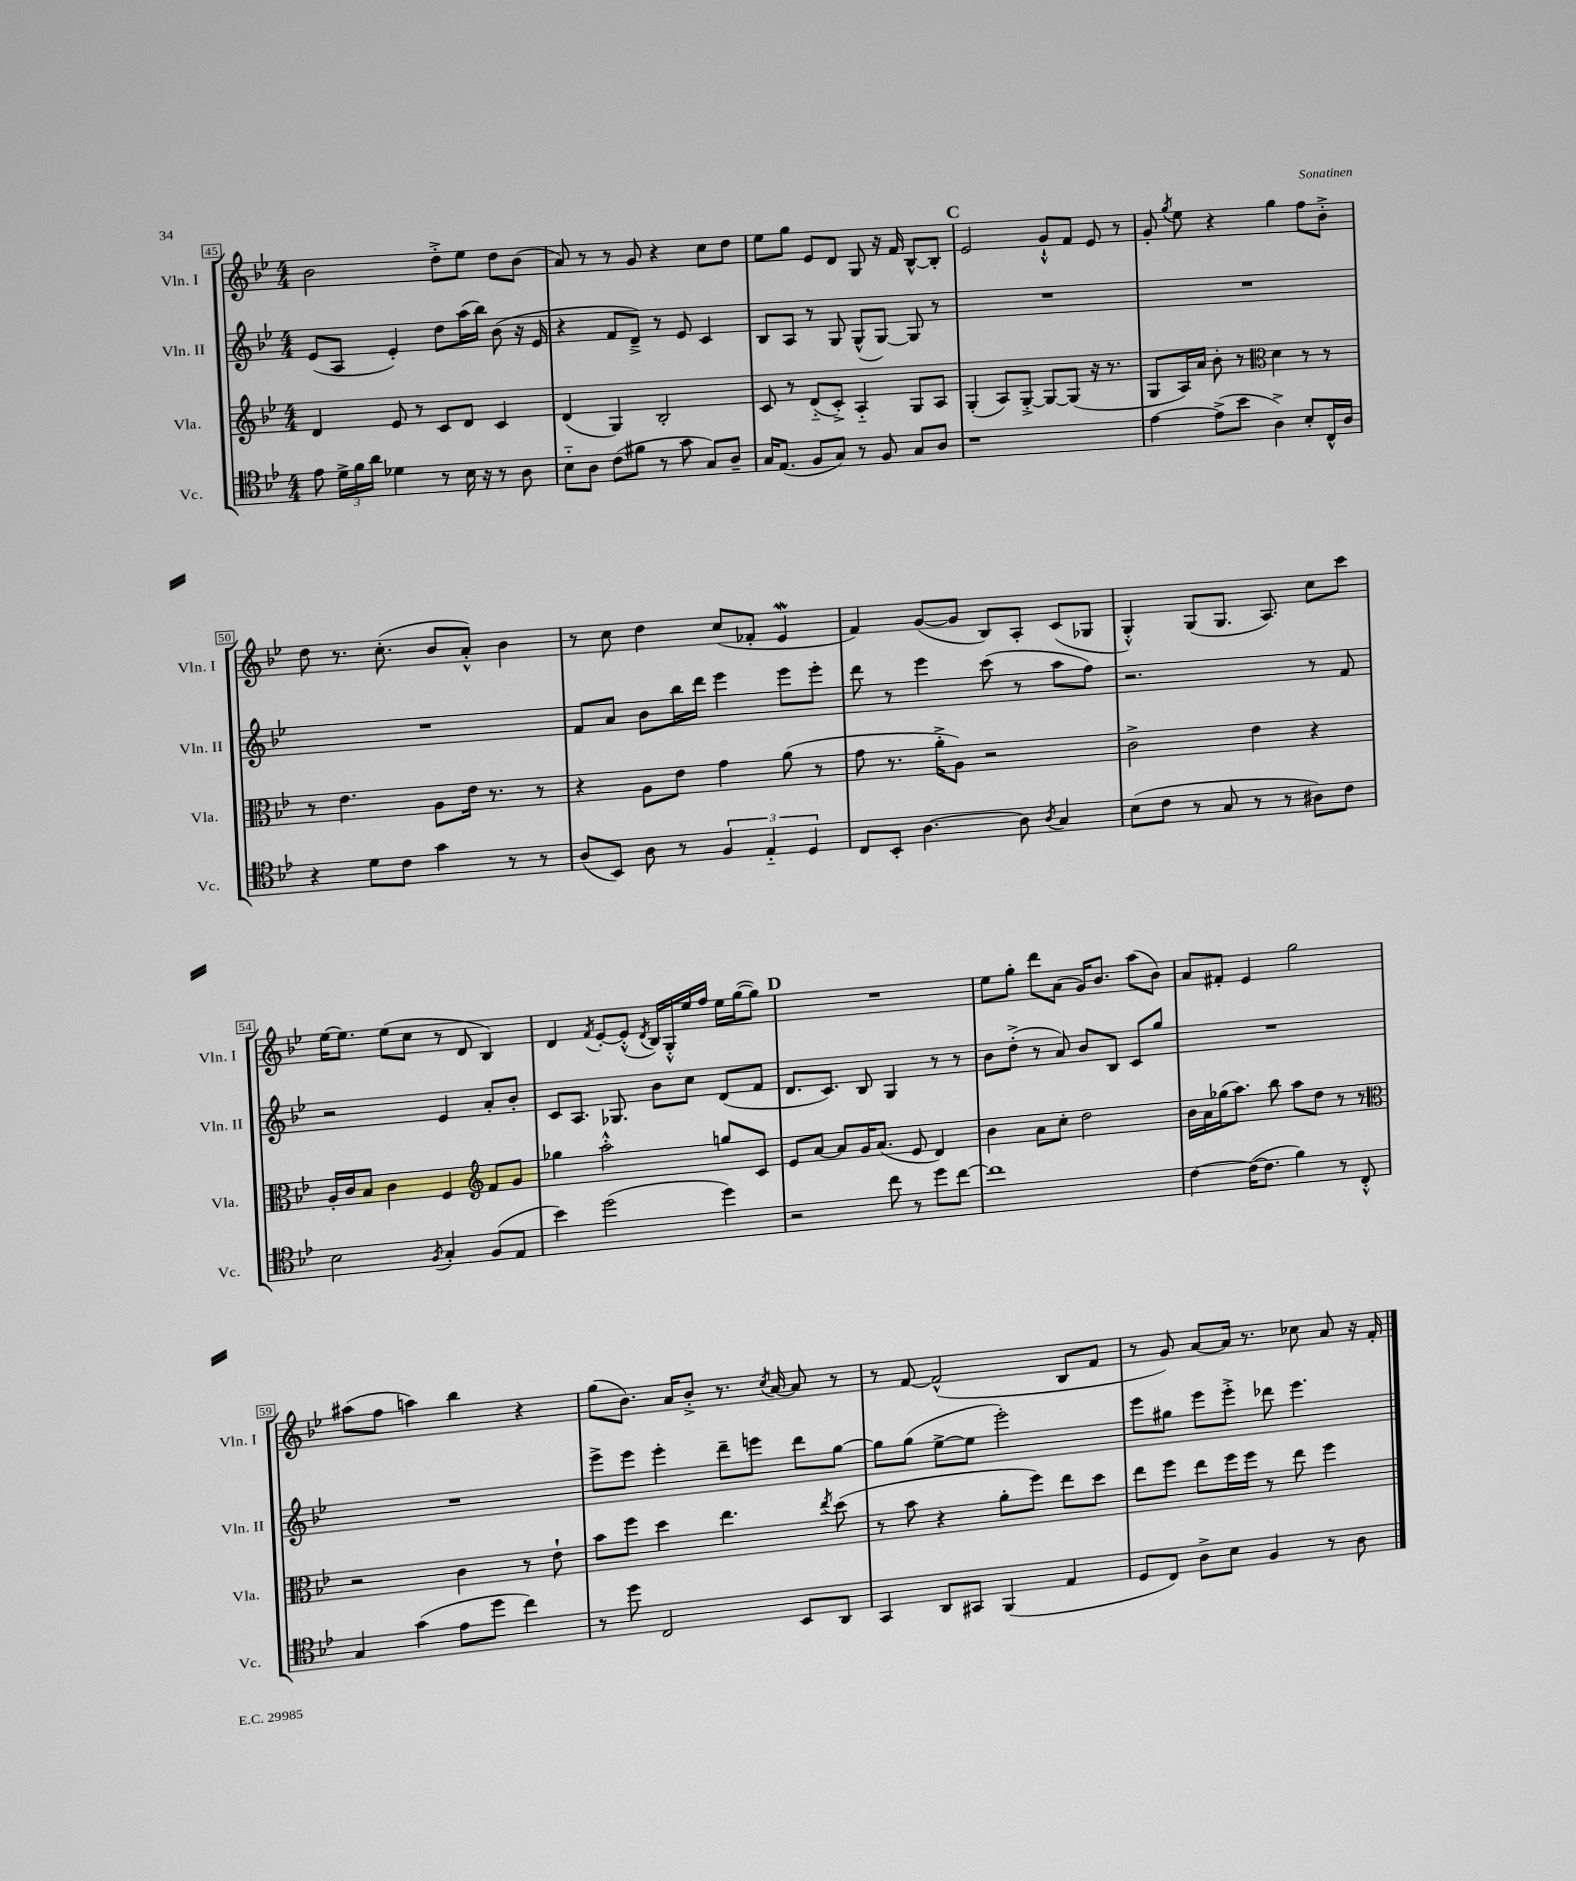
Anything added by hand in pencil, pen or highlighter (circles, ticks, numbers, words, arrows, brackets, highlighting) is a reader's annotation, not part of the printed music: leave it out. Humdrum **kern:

**kern	**kern	**kern	**kern
*part4	*part3	*part2	*part1
*staff4	*staff3	*staff2	*staff1
*I"Vc.	*I"Vla.	*I"Vln. II	*I"Vln. I
*I'Vc.	*I'Vla.	*I'Vln. II	*I'Vln. I
*clefC4	*clefG2	*clefG2	*clefG2
*k[b-e-]	*k[b-e-]	*k[b-e-]	*k[b-e-]
*M4/4	*M4/4	*M4/4	*M4/4
=45	=45	=45	=45
8e-\	4d/	(8e-/L	2b-\
24d^\LL	.	8A/J	.
24f\	.	.	.
24a\JJ	.	.	.
4d-X\	8e-/	4e-'/)	.
.	8r	.	.
8r	8c/L	8dd\L	8dd'^\L
16B-\	8d/J	(16aa\L	8ee-\J
16r	.	16bb-\JJ)	.
8r	4c/	(8b-\	8dd\L
8A\	.	16r	(8b-\J
.	.	16e-/	.
=46	=46	=46	=46
8B-\L	(4d/	4r	8a/)
8A\J	.	.	8r
(8c\L	4G/)	8f/L	8r
8f#X\J	.	8d~^/J)	8g/
8r	2B-'/	8r	4r
8g\	.	8e-/	.
8G/L)	.	4c/	8cc\L
8A~/J	.	.	8dd\J
=47	=47	=47	=47
16G/KL	8c/	8B-/L	8ee-\L
(8.E-/J	.	.	.
.	8r	8A/J	8gg\J
8F/L	(8d/L	8r	8e-/L
8G/J)	8c'^/J)	8G/	8d/J
8r	4A/	(8G^^/L	8G/
8F/	.	[8G/J)	16r
.	.	.	16f/
8G/L	8G/L	8G/]	[8B-^^/L
8A/J	8A/J	8r	8B-'/J]
!!LO:REH:place=s1:t=C
=48	=48	=48	=48
1r	(4G'/	1r	2e-/
.	8A/L)	.	.
.	[8G'^/J	.	.
.	8G/L_	.	8g`^^/L
.	(8G/J]	.	8f/J
.	16r	.	8e-/
.	8.r	.	.
.	.	.	8r
=49	=49	=49	=49
[4e-\	8G/L	1r	8g'/
.	.	.	8qgg/
.	16A/L)	.	8ee-\
.	16a/JJ	.	.
(8e-^\L]	8b-'\	.	4r
8b-\J	8r	.	.
*	*clefC3	*	*
4A^\)	4d\	.	4gg\
8B-'/L	8r	.	8ff\L
16C^^/L	8r	.	8b-'^\J
16A/JJ	.	.	.
!!LO:LB:g=z
=50	=50	=50	=50
4r	8r	1r	8dd\
.	4.e-\	.	8.r
8d\L	.	.	.
.	.	.	(8.cc'\
8c\J	.	.	.
4g\	8A\L	.	8b-/L
.	16e-\Jk	.	8a'^^/J)
.	8.r	.	.
8r	.	.	4b-\
8r	8r	.	.
=51	=51	=51	=51
(8A/L	4r	8f/L	8r
8BB-/J)	.	8a/J	8cc\
8A\	8A\L	8b-\L	4dd\
8r	8e-\J	16bb-\L	.
.	.	16ddd\JJ	.
6F/	4g\	4eee-\	(8cc/L
.	.	.	8f-X'/J
6E-/	.	.	.
.	(8a\	8eee-\L	4e-w/
6D/	.	.	.
.	8r	8eee-'\J	.
=52	=52	=52	=52
8C/L	8g\	8ddd\	4f/)
8BB-'/J	8.r	8r	.
[4.A\	.	4eee-\	([8g/L
.	16a'^\KL	.	.
.	8A\J)	.	8g/J]
.	2r	(8ccc\	8B-/L)
8A\]	.	8r	8A'/J
8qA/	.	.	.
4G/	.	8aa\L	(8c/L
.	.	8ff\J)	8G-X/J
=53	=53	=53	=53
(8B-\L	2c^\	2.r	4G'^^/)
8c\J	.	.	.
8r	.	.	(8G/L
8G/	.	.	8.G/J
8r	4e-\	.	.
.	.	.	8.A/)
8r	.	.	.
8A#X\L)	4r	8r	8cc\L
8c\J	.	8f/	8ccc\J
!!LO:LB:g=z
=54	=54	=54	=54
2B-\	16A'/LL	2r	[16ee-\KL
.	16c/J	.	8.ee-\J]
.	8B-/J	.	.
.	4c\	.	(8ee-\L
.	.	.	8cc\J
8qF/	.	.	.
4G'/	4F/	4e-/	8r
.	.	.	8d/
*	*clefG2	*	*
(8F/L	8f/L	8a'/L	4B-/)
8E-/J	8g/J	8b-'/J	.
=55	=55	=55	=55
4b-\)	4gg-X\	8c/L	4d/
.	.	8.A/J	.
.	.	.	8qf/
(2dd\	2aa'^^\	.	[8e-'/L
.	.	8.G-X/	.
.	.	.	(8e-'^^/J]
.	.	.	8qd/
.	.	8b-\L	16B-/LL)
.	.	.	16G'^^/
.	.	8cc\J	16ee-/
.	.	.	16ff/JJ
4dd\)	8ggn/L	(8d/L	16ee-\LL
.	.	.	([16gg\J
.	8c/J	8f/J	8gg\J])
!!LO:REH:place=s1:t=D
=56	=56	=56	=56
2r	8e-/L	8.d/L	1r
.	[8a/J	.	.
.	.	8.c/J)	.
.	8a/L]	.	.
.	16g/K	8B-/	.
.	(8.a/J	.	.
8cc\	.	4G/	.
8r	8e-/	.	.
8dd\L	4d/)	8r	.
[8cc\J	.	8r	.
=57	=57	=57	=57
1cc]	4b-\	8b-\L	8ee-\L
.	.	(8dd'^\J	8gg'\J
.	8a\L	8r	8ddd\L
.	8cc'\J	8a/)	(8a\J
.	2dd\	8b-/L	16g/KL)
.	.	.	8.b-/J
.	.	8B-/J	.
.	.	8c/L	(8aa\L
.	.	8gg/J	8b-\J)
=58	=58	=58	=58
[4c\	16b-\LL	1r	8a/L
.	16a\	.	.
.	(16gg-X\J	.	8f#X'/J
.	8.aa\J)	.	.
(16c\KL_	.	.	4e-/
8.c\J]	.	.	.
.	8bb-\	.	.
4f\)	8aa\L	.	2gg\
.	8dd\J	.	.
8r	8r	.	.
8C'^^/	8r	.	.
!!LO:LB:g=z
=59	=59	=59	=59
*	*clefC3	*	*
4G/	2r	1r	(8aa#X\L
.	.	.	8ff\J
(4g\	.	.	4aan\)
8e-\L	4c\	.	4bb-\
8dd\J	.	.	.
4cc\)	8r	.	4r
.	8e-`\	.	.
=60	=60	=60	=60
8r	8b-\L	8eee-^\L	(8gg\L
8dd\	8ff\J	8eee-\J	8.b-\J)
2C/	4dd\	4eee-'\	.
.	.	.	16a/KL
.	.	.	8b-'^/J
.	4.ee-\	8ddd~\L	8.r
.	.	8eeen\J	.
.	.	.	8qcc/
.	.	.	[16a/
8BB-/L	.	8ddd\L	8a/]
.	8qee-/	.	.
8AA/J	(8dd\	[8gg\J	8r
=61	=61	=61	=61
4GG/	8r	8gg\L]	8r
.	8b-\	(8gg\J	[8f/
8AA/L	4r	[8ee-^\L	(2f^^/]
8GG#X/J	.	8ee-\J]	.
(4FF/	8a'\L	2eee-'\)	.
.	8ff\J)	.	.
4E-/	8ee-\L	.	8B-/L
.	8dd\J	.	8f/J
=62	=62	=62	=62
8D/L	8ee-\L	8eee-\L	8r
8C/J)	8ff\J	8gg#X\J	8g/)
8A^\L	8ee-\L	8eee-\L	[8a/L
8B-\J	16ff\L	8eee-'^\J	16a/Jk]
.	16ff\JJ	.	8.r
4F/	8r	8ddd-X\	.
.	8ee-\	4.eee-\	8cc-X\
8r	4ff\	.	8a/
8A\	.	.	16r
.	.	.	16f'/
==	==	==	==
*-	*-	*-	*-
